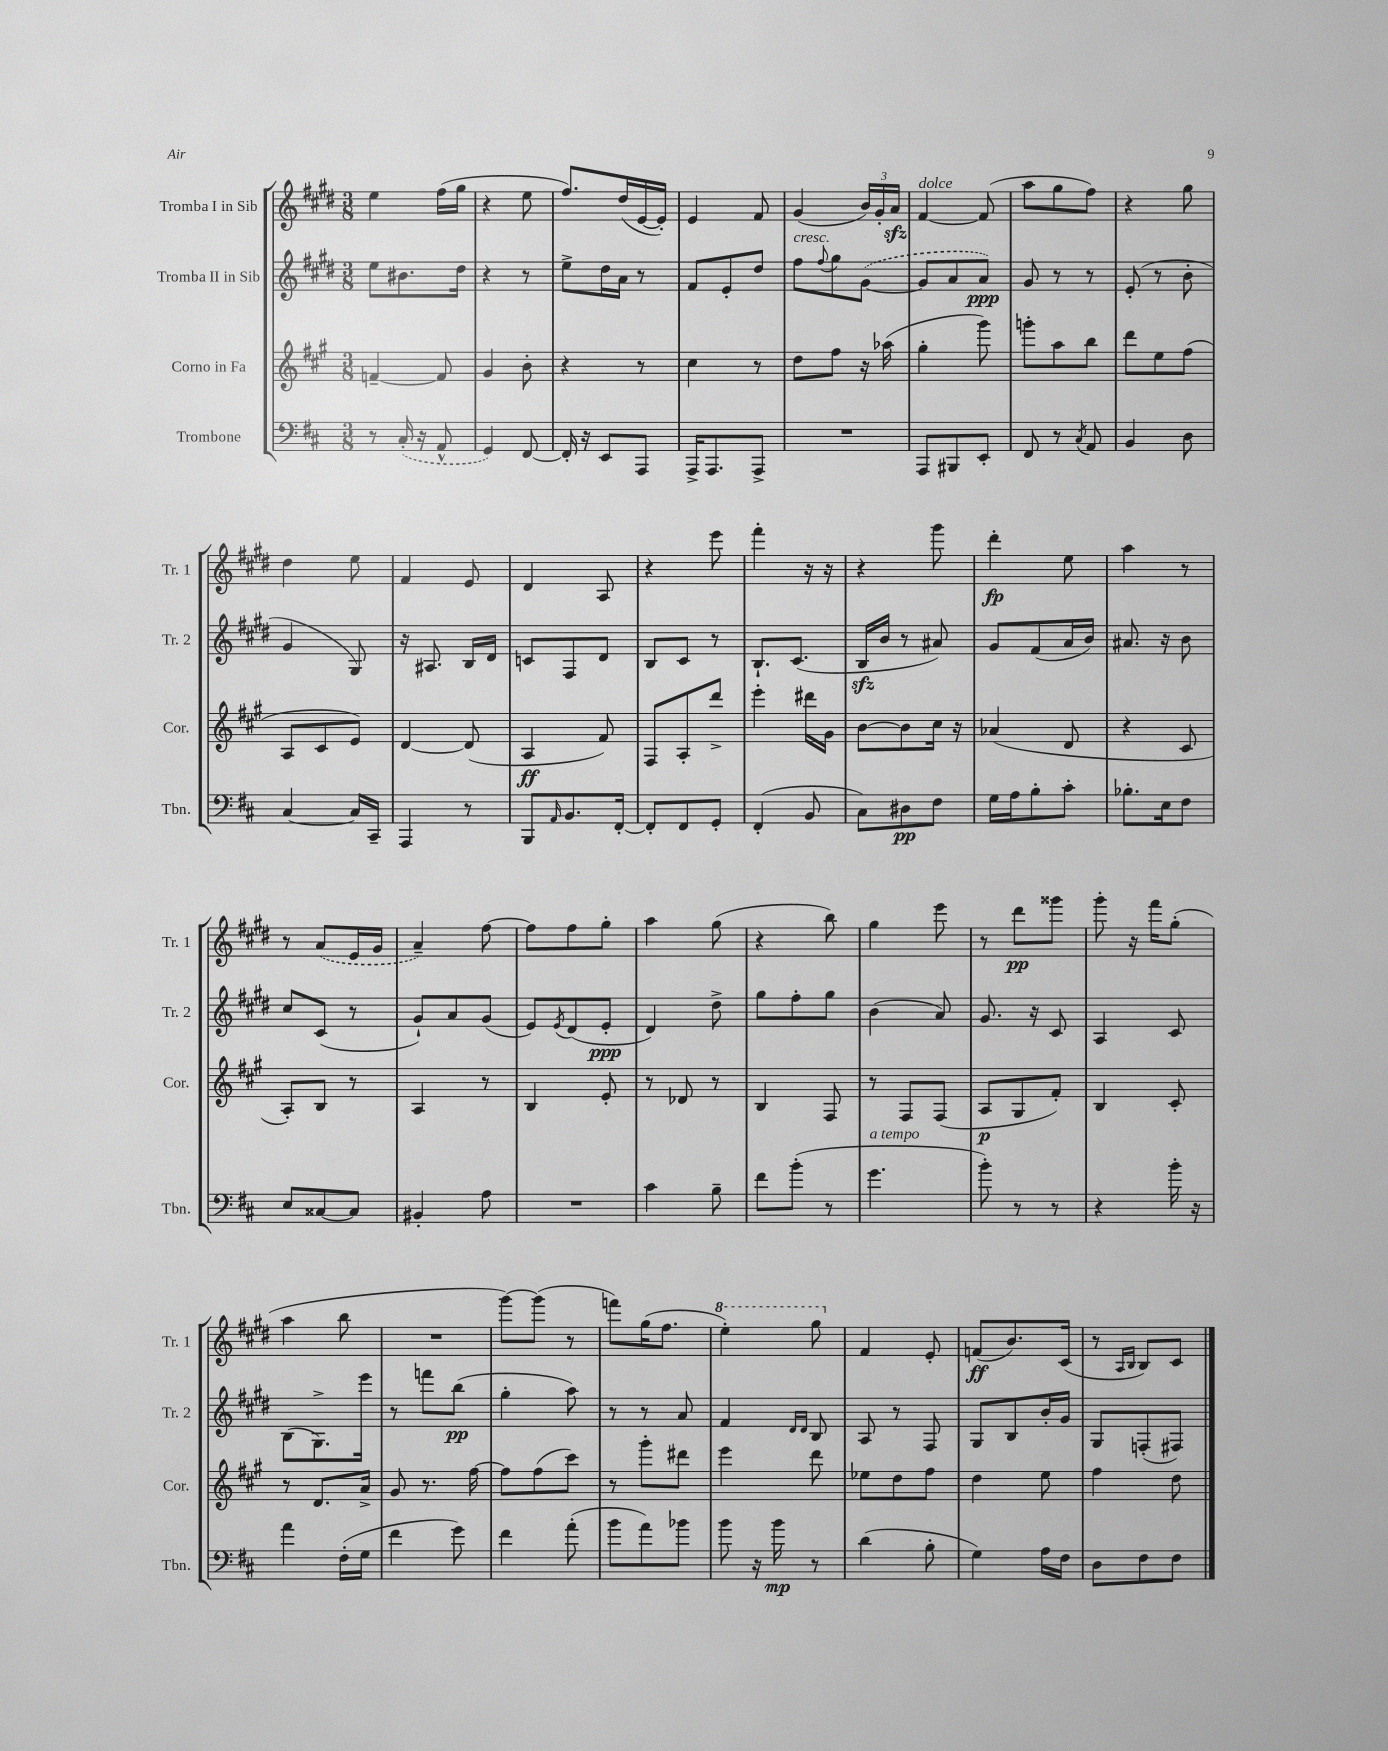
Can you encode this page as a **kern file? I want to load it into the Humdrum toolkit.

**kern	**kern	**kern	**kern
*staff4	*staff3	*staff2	*staff1
*clefF4	*clefG2	*clefG2	*clefG2
*k[f#c#]	*k[f#c#g#]	*k[f#c#g#d#]	*k[f#c#g#d#]
*M3/8	*M3/8	*M3/8	*M3/8
8r	[4f~	8ee	4ee
(16C#'	.	8.b#	.
16r	.	.	.
8AA^^	8f]	.	(16ff#
.	.	16dd#	16gg#
=	=	=	=
4GG)	4g#	4r	4r
[8FF#	8b'	8r	8ee
=	=	=	=
16FF#']	4r	8ee^	8.ff#)
16r	.	.	.
8EE	.	16dd#	.
.	.	16a	(16dd#
8AAA	8r	8r	[16e
.	.	.	16e'])
=	=	=	=
16AAA^	4cc#	8f#	4e
8.AAA	.	.	.
.	.	8e'	.
8AAA^	8r	8dd#	8f#
=	=	=	=
4.r	8dd	8ff#	(4g#
.	.	8qqff#	.
.	8ff#	8gg#	.
.	16r	([8g#	24b)
.	.	.	24g#'
.	(16aa-	.	.
.	.	.	24a
=	=	=	=
8AAA	4gg#'	8g#]	[4f#
8BBB#	.	8a	.
8EE'	8ggg#)	8a)	(8f#]
=	=	=	=
8FF#	8ggg'	8g#	8aa
8r	8aa	8r	8gg#
8qC#	.	.	.
8AA	8bb	8r	8ff#)
=	=	=	=
4BB	8ddd	(8e'	4r
.	8ee	8r	.
8D	(8ff#	8b'	8gg#
=	=	=	=
[4C#	8A	4g#	4dd#
.	8c#	.	.
16C#]	8e)	8G#)	8ee
16CC#~	.	.	.
=	=	=	=
4AAA	[4d	16r	4f#
.	.	8.A#	.
8r	(8d]	16B	8e
.	.	16d#	.
=	=	=	=
8BBB	4A	8c	4d#
16qqAA	.	.	.
8.BB	.	8F#	.
.	8f#)	8d#	8A
[16FF#'	.	.	.
=	=	=	=
8FF#']	8F#	8B	4r
8FF#	8A'	8c#	.
8GG'	8ddd^	8r	8eee
=	=	=	=
(4FF#'	4eee'	8.B`	4fff#'
.	.	(8.c#	.
8BB	16ddd#	.	16r
.	16g#	.	16r
=	=	=	=
8C#)	[8b	16B	4r
.	.	16b	.
8D#	8b]	8r	.
8F#	16cc#	8a#)	8ggg#
.	16r	.	.
=	=	=	=
16G	(4a-	8g#	4ddd#'
16A	.	.	.
8B'	.	(8f#	.
8c#'	8d	16a	8ee
.	.	16b)	.
=	=	=	=
8.B-'	4r	8.a#	4aa
16E	.	16r	.
8F#	8c#	8b	8r
=	=	=	=
8E	8A')	8cc#	8r
[8C##	8B	(8c#	(8a
8C##]	8r	8r	16e
.	.	.	16g#
=	=	=	=
4BB#'	4A	8g#`)	4a~)
.	.	8a	.
8A	8r	(8g#	[8ff#
=	=	=	=
4.r	4B	8e)	8ff#]
.	.	8qe	.
.	.	(8d#	8ff#
.	8e'	8e'	8gg#'
=	=	=	=
4c#	8r	4d#)	4aa
.	8d-	.	.
8B~	8r	8dd#^	(8gg#
=	=	=	=
8f#	4B	8gg#	4r
(8b'	.	8ff#'	.
8r	8F#	8gg#	8bb)
=	=	=	=
4.g	8r	(4b	4gg#
.	8F#	.	.
.	(8F#	8a)	8eee
=	=	=	=
8b')	8A	8.g#	8r
8r	8G#	.	8ddd#
.	.	16r	.
8r	8f#')	8c#	8ggg##
=	=	=	=
4r	4B	4A	8ggg#'
.	.	.	16r
.	.	.	16fff#
16b'	8c#'	8c#	(8gg#'
16r	.	.	.
=	=	=	=
4a	8r	(8B	4aa
.	8.d	8.G#^)	.
(16F#'	.	.	8bb
16G	16a^	16eee	.
=	=	=	=
4f#	8g#	8r	4.r
.	8.r	8fff	.
8g)	.	(8bb	.
.	[16ff#	.	.
=	=	=	=
4f#	8ff#]	4gg#'	[8ggg#)
.	(8ff#	.	(8ggg#]
(8a'	8ccc#)	8aa)	8r
=	=	=	=
8b	8r	8r	8fff)
8a)	8ggg#'	8r	(16gg#
.	.	.	8.ff#
8b-	8ddd#	8a	.
=	=	=	=
8b	4eee	4f#	4eee')
16r	.	.	.
16b	.	.	.
.	.	16qqd#	.
.	.	16qqd#	.
8r	8ddd	8B	8ggg#
=	=	=	=
(4d	8ee-	8A	4f#
.	8dd	8r	.
8B'	8ff#	8F#	8e'
=	=	=	=
4G)	4dd	8G#	(8f
.	.	8B	8.b)
16A	8ee	16b'	.
16F#	.	16g#	(16c#
=	=	=	=
8D	4ff#	8G#	8r
.	.	.	16qqA
.	.	.	16qqB
8F#	.	(8F'	8B)
8F#	8dd	8F#)	8c#
==	==	==	==
*-	*-	*-	*-
